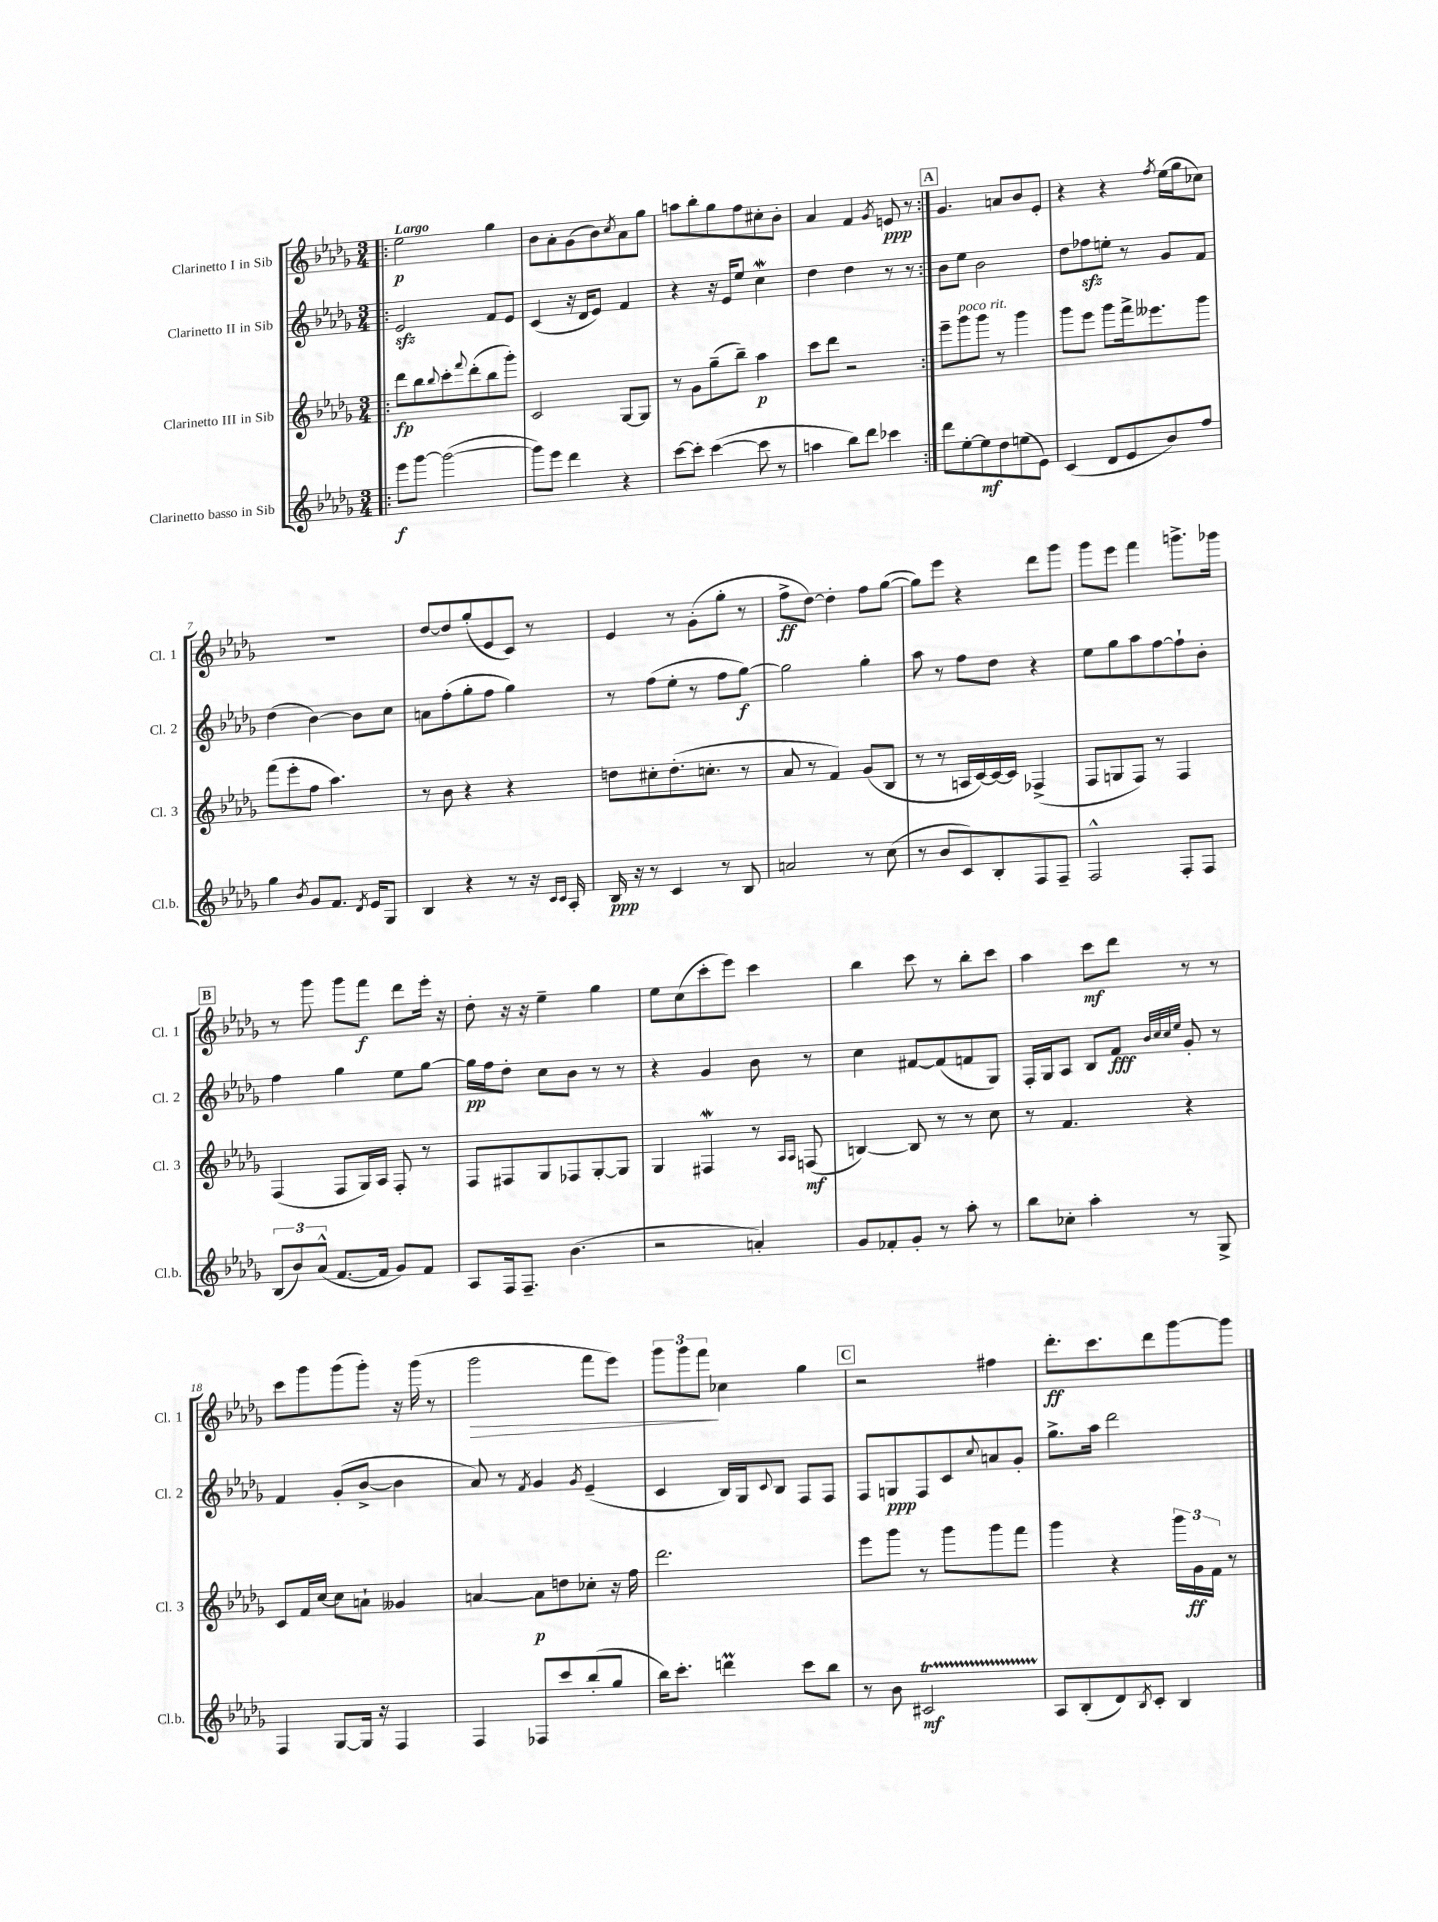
<<
\new StaffGroup <<
\new Staff = "s0" \with { instrumentName = "Clarinetto I in Sib" shortInstrumentName = "Cl. 1" } {
    \clef treble \key des \major \numericTimeSignature \time 3/4 \tempo "Largo"
    \repeat volta 2 { \bar ".|:" ees''2\p ges''4 |
    bes'8 aes'8-. ges'8( bes'8) \acciaccatura { c''8 } aes'8 ges''8 |
    a''8 bes''8-. ges''8 f''8 cis''8-. bes'8-. |
    aes'4 f'4 \acciaccatura { ges'8 } e'8\ppp r8 | }
    \mark \markup { \box "A" } ges'4. a'8 bes'8 ees'8-. |
    r4 r4 \acciaccatura { f''8 } ees''16( ges''16 ces''8) |
    R2. |
    des''8~ des''8 ges''8-.( ees'8 c'8) r8 |
    ees'4 r8 ges'8-.( ges''8-. r8 |
    f''8->\ff des''8~) des''4-. f''8 ges''8~( |
    ges''8) ees'''8 r4 des'''8 ges'''8 |
    ges'''8 ees'''8 f'''4 g'''8.-> ges'''16 |
    \mark \markup { \box "B" } r8 ges'''8 ges'''8 f'''8\f des'''8 ees'''16-. r16 |
    des''8-. r16 r16 ees''4-- ges''4 |
    ees''8 c''8( c'''8-. ees'''8) c'''4 |
    bes''4 c'''8 r8 bes''8-. c'''8 |
    aes''4 c'''8\mf des'''8 r8 r8 |
    c'''8 ges'''8 ges'''8( ges'''8-.) r16 ges'''16( r8 |
    ges'''2\> f'''8 ees'''8) |
    \tuplet 3/2 { ges'''8 ges'''8 f'''8\! } ces''4 ges''4 |
    \mark \markup { \box "C" } r2 fis''4 |
    des'''8.-.\ff c'''8. des'''8 ges'''8~ ges'''8 \bar "|." |
}
\new Staff = "s1" \with { instrumentName = "Clarinetto II in Sib" shortInstrumentName = "Cl. 2" } {
    \clef treble \key des \major \numericTimeSignature \time 3/4
    \repeat volta 2 { \bar ".|:" ees'2\sfz f'8 ees'8 |
    c'4( r16 des'16 ees'8) f'4 |
    r4 r16 ees'16 ees''8 c''4\mordent |
    des''4 des''4 r8 r8 | }
    \mark \markup { \box "A" } bes'8 ees''8 bes'2 |
    des''8 fes''8\sfz e''8-. r8 ges'8 f'8 |
    des''4( bes'4~) bes'8 c''8 |
    a'8 f''8-.( ges''8-. f''8 ges''4) |
    r8 f''8( ees''8-. r8 f''8 ges''8~\f) |
    ges''2 ges''4-. |
    aes''8 r8 f''8 des''8 r4 |
    ees''8 ges''8 aes''8 f''8~ f''8-! bes'8-. |
    \mark \markup { \box "B" } f''4 ges''4 ees''8 ges''8~ |
    ges''16\pp f''16 des''8-. c''8 bes'8 r8 r8 |
    r4 ges'4 bes'8 r8 |
    c''4 fis'8~ fis'8( f'8 ges8) |
    f16-. ges16 aes8 bes8 f'8\fff \grace { bes'32 c''32 c''32 ees''32 } ges'8-. r8 |
    f'4 ges'8-.( bes'8~-> bes'4 |
    aes'8) r8 \acciaccatura { f'8 } ges'4 \acciaccatura { ges'8 } ees'4--( |
    c'4 bes16) ges16 \appoggiatura { c'8 } bes8 f8 f8 |
    \mark \markup { \box "C" } f8 g8\ppp f8 c'8 \appoggiatura { c''8 } a'8 ges'8-. |
    ges''8.-> aes''16 des'''2 \bar "|." |
}
\new Staff = "s2" \with { instrumentName = "Clarinetto III in Sib" shortInstrumentName = "Cl. 3" } {
    \clef treble \key des \major \numericTimeSignature \time 3/4
    \repeat volta 2 { \bar ".|:" des'''8\fp bes''8 \appoggiatura { bes''8 } c'''8-. \appoggiatura { f'''8 } des'''8-.( bes''8 ges'''8-.) |
    c'2 ges8~ ges8 |
    r8 ges'8 ges''8--( bes''8--) aes''4\p |
    c'''8 des'''8 r2 | }
    \mark \markup { \box "A" } ees'''8-- ges'''8^\markup { \italic "poco rit." } ges'''8 r8 ges'''4 |
    ges'''8 ees'''8 ges'''8 f'''16-> eeses'''8. ges'''8 |
    f'''8( ees'''8-. f''8 aes''4.) |
    r8 bes'8 r4 r4 |
    d''8 cis''8-. d''8.-.( c''8.-. r8 |
    aes'8 r8 f'4) ges'8( bes8 |
    r8 r8 a16 c'16~) c'16~ c'16 fes4->( |
    f8 g8 f8) r8 f4 |
    \mark \markup { \box "B" } f4( f8 ges16) aes16 f8-. r8 |
    f8 fis8 ges8 fes8 ges8~-. ges8 |
    ges4 fis4\mordent r8 \grace { aes16 aes16 } f8\mf( |
    b4~) b8 r8 r8 c''8 |
    r8 f'4. r4 |
    c'8 f'16 c''16~ c''8 a'8-! geses'4 |
    a'4~ a'8\p d''8 ces''8-. r16 f''16 |
    des'''2. |
    \mark \markup { \box "C" } ees'''8 ges'''8 r8 ges'''8 ges'''8 f'''8 |
    ges'''4 r4 \tuplet 3/2 { ges'''16 ges'16\ff f'16 } r8 \bar "|." |
}
\new Staff = "s3" \with { instrumentName = "Clarinetto basso in Sib" shortInstrumentName = "Cl.b." } {
    \clef treble \key des \major \numericTimeSignature \time 3/4
    \repeat volta 2 { \bar ".|:" ees'''8\f ges'''8~ ges'''2~( |
    ges'''8) ees'''8 des'''4 r4 |
    c'''8~ c'''8-. c'''4~( c'''8 r8 |
    a''4 bes''8) des'''8 ces'''4 | }
    \mark \markup { \box "A" } des'''8 ees''8~-. ees''8\mf des''8 e''8( ees'8) |
    c'4( des'8 ees'8 bes'8) f''8 |
    ges''4 \acciaccatura { bes'8 } ges'8 f'8. \acciaccatura { des'8 } ees'16 ges8 |
    bes4 r4 r8 r16 \grace { c'16 c'16 } aes16-. |
    bes16\ppp r16 r8 c'4 r8 bes8 |
    a'2 r8 c''8( |
    r8 bes'8 c'8) bes8-. f8 f8-- |
    f2-^ f8-. f8 |
    \mark \markup { \box "B" } \tuplet 3/2 { bes8( bes'8) aes'8-^( } f'8.~ f'16 ges'8) f'8 |
    aes8 f16 f8.-- bes'4.( |
    r2 a'4-.) |
    ges'8 fes'8-. ges'8-. r8 aes''8-. r8 |
    bes''8 ces''8-. aes''4-. r8 ges8-> |
    f4 ges8~ ges16 r16 f4 |
    f4 fes8 c'''8 bes''8-.( ges''8 |
    bes''16) c'''8.-. d'''4\prall c'''8 bes''8 |
    \mark \markup { \box "C" } r8 bes'8 cis'2\startTrillSpan\mf |
    aes8\stopTrillSpan bes8-.( des'8) \acciaccatura { bes8 } c'8-. bes4 \bar "|." |
}
>>
>>
